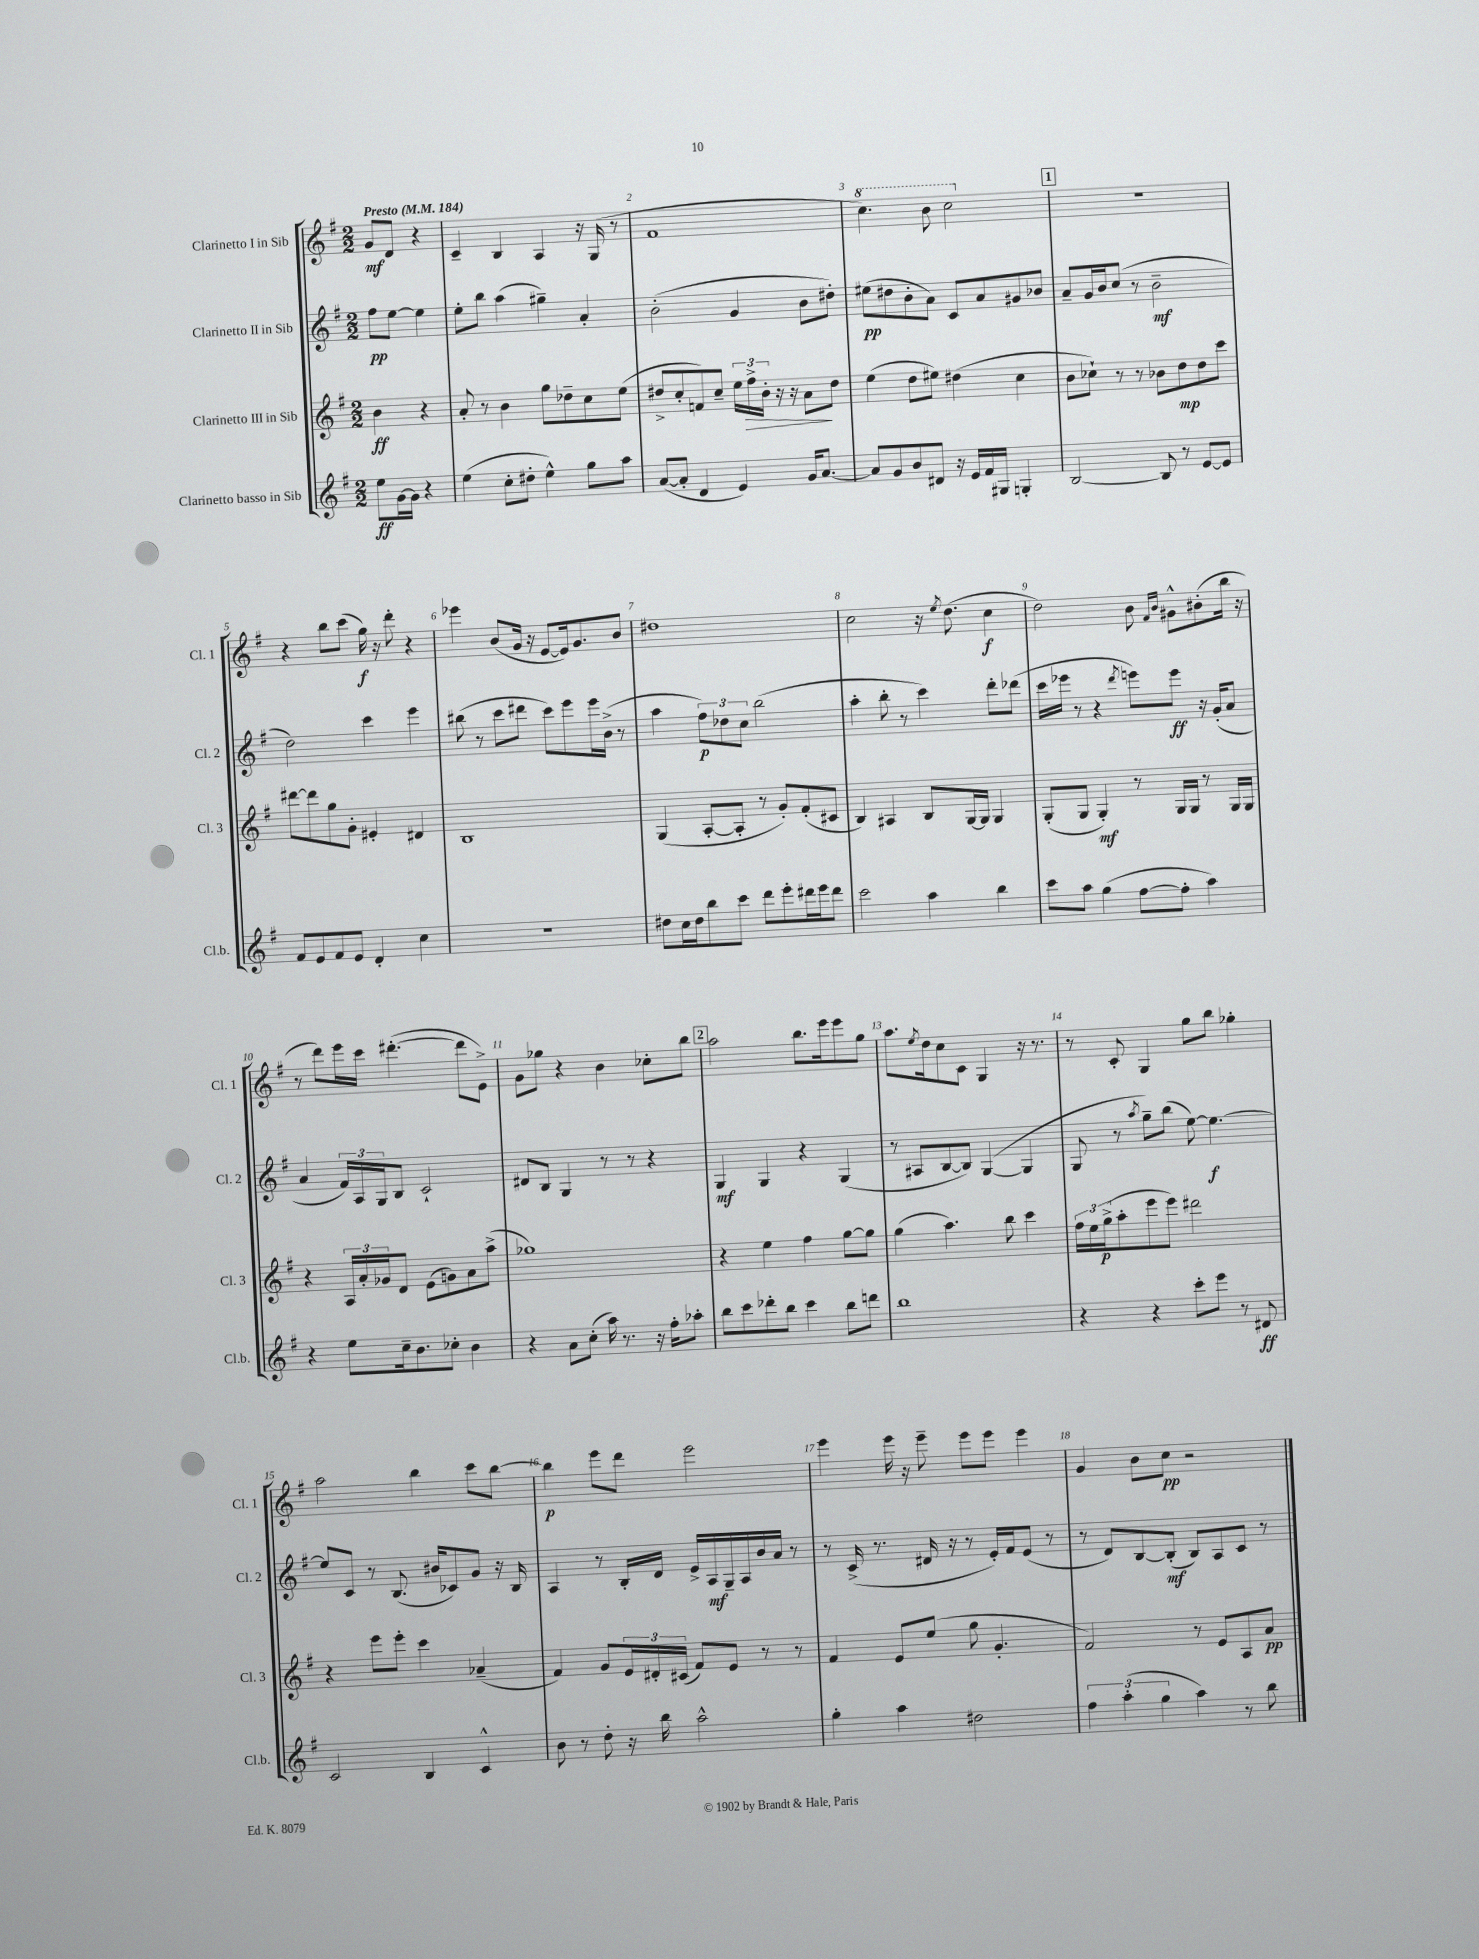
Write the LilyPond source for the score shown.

<<
\new StaffGroup <<
\new Staff = "s0" \with { instrumentName = "Clarinetto I in Sib" shortInstrumentName = "Cl. 1" } {
    \clef treble \key g \major \numericTimeSignature \time 2/2 \partial 2 \tempo "Presto" 4 = 184
    g'8\mf d'8 r4 |
    c'4-- b4 a4 r16 g16( r8 |
    fis'1 |
    \ottava #1 c'''4.) b''8 c'''2 \ottava #0 |
    \mark \markup { \box "1" } R1 |
    r4 b''8 c'''8( g''16\f) r16 d'''8-. r4 |
    ees'''4 b'8( g'16 r16 e'8~ e'16) g'8. b'8 |
    dis''1 |
    c''2 r16 \acciaccatura { e''8 } d''8.( c''4\f |
    d''2) b'8 \grace { fis'16 b'16 } gis'8-^ bis'8-.( b''16 r16 |
    r8 d'''8) e'''16 c'''16 dis'''4.~-.( dis'''8 e'8->) |
    g'8 ges''8 r4 b'4 ces''8-. b''8 |
    \mark \markup { \box "2" } a''2 b''8. e'''16 e'''8 g''8 |
    a''8. \acciaccatura { e''8 } d''16 c''8 c'8 g4 r16 r8. |
    r8 c'8-. g4 g''8 b''8 ges''4-. |
    a''2 b''4 c'''8 b''8~ |
    b''4\p e'''8 d'''8 e'''2 |
    e'''4 e'''16 r16 e'''8-- e'''8 e'''8 e'''4 |
    g'4 b'8 c''8\pp r2 \bar "|." |
}
\new Staff = "s1" \with { instrumentName = "Clarinetto II in Sib" shortInstrumentName = "Cl. 2" } {
    \clef treble \key g \major \numericTimeSignature \time 2/2 \partial 2
    fis''8\pp e''8~ e''4 |
    e''8-. b''8 a''4( gis''4--) a'4-. |
    b'2-.( g'4 b'8 dis''8-.) |
    eis''8\pp( dis''8 b'8-. a'8) c'8 a'8 gis'8 bes'8 |
    \mark \markup { \box "1" } a'8-- g'16 b'16 c''8( r8 b'2--\mf |
    d''2) c'''4 e'''4 |
    bis''8( r8 c'''8 dis'''8 c'''8) e'''8 e'''16 b'16->( r8 |
    a''4 \tuplet 3/2 { fis''8\p) des''8 c''8 } b''2( |
    a''4-. b''8-. r8 c'''4) d'''8-. des'''8( |
    c'''16 ees'''16 r8 r4 \acciaccatura { d'''8 } e'''8) e'''8\ff r16 g'16-.( a'8 |
    a'4 \tuplet 3/2 { fis'16) a16 g16 } b8 c'2-! |
    dis'8 b8 g4 r8 r8 r4 |
    \mark \markup { \box "2" } g4\mf g4 r4 g4( |
    r8 ais8 b8~ b8) g4~( g4 |
    g8 r8 \acciaccatura { a''8 } g''8--) b''8( e''8~) e''4.~\f |
    e''8 c'8 r8 b8.( bis'16 ces'8) g'8 r16 b16 |
    a4 r8 b16-. d'16 e'16-> a16\mf g16-- a16 b'16 a'16 r8 |
    r8 c'16->( r8. dis'16 r16 r8 e'16-.) fis'16 e'8( r8 |
    r8 d'8) b8~ b8-.\mf( b8) a8 c'8 r8 \bar "|." |
}
\new Staff = "s2" \with { instrumentName = "Clarinetto III in Sib" shortInstrumentName = "Cl. 3" } {
    \clef treble \key g \major \numericTimeSignature \time 2/2 \partial 2
    b'4\ff r4 |
    a'8-. r8 b'4 g''8 des''8-- c''8 e''8( |
    dis''8-> c''8-. f'8) c''8-- \tuplet 3/2 { e''16 fis''16->\> b'16-. } r16 r16 a'8\! dis''8 |
    e''4( d''8 eis''8) dis''4( c''4 |
    \mark \markup { \box "1" } b'8 ces''8-!) r8 r8 bes'8 d''8\mp d''8 c'''8 |
    dis'''8~ dis'''8 g''8 g'8-. eis'4-. dis'4 |
    b1 |
    g4( a8~-. a8-. r8 g'8-.) fis'8-.( cis'8 |
    b4) ais4 b8 g16~ g16 g4 |
    g8-.( g8 g4-.\mf) r8 g16 g16 r8 g16 g16 |
    r4 \tuplet 3/2 { a16 a'16-. ges'16 } d'8 e'8( g'8) a'8 a''8->( |
    ges''1) |
    \mark \markup { \box "2" } r4 e''4 fis''4 g''8~ g''8 |
    g''4( a''4.) b''8 c'''4 |
    \tuplet 3/2 { fis''16 e''16 g''16->\p( } a''8-. e'''8 e'''8) dis'''2 |
    r4 e'''8 e'''8-. c'''4 aes'4--( |
    fis'4) g'8 \tuplet 3/2 { e'16 dis'16-. cis'16( } fis'8) e'8 r8 r8 |
    fis'4 e'8 e''8( g''8 g'4.-. |
    fis'2) r8 e'8 a8 a'8\pp \bar "|." |
}
\new Staff = "s3" \with { instrumentName = "Clarinetto basso in Sib" shortInstrumentName = "Cl.b." } {
    \clef treble \key g \major \numericTimeSignature \time 2/2 \partial 2
    e''8\ff g'16~ g'16 r4 |
    e''4( c''8-. dis''8-. e''4-^) g''8 a''8 |
    a'8~( a'8-. d'4 e'4) g'16 a'8.~ |
    a'8 g'8 b'8 dis'8 r16 e'16 fis'16 gis16 g4-. |
    \mark \markup { \box "1" } b2~ b8 r8 e'8~ e'8 |
    fis'8 e'8 fis'8 e'8 d'4-. c''4 |
    R1 |
    dis''8 c''16 dis''16 b''8 c'''8 d'''8 e'''8-. dis'''16 e'''16 dis'''8 |
    c'''2 a''4 b''4 |
    c'''8 a''8 g''4( fis''8~ fis''8-. a''4) |
    r4 e''8 c''16-- b'8. ces''8-. b'4 |
    r4 a'8 c''8-.( a''16) r8. r16 fis''16-. aes''8-. |
    \mark \markup { \box "2" } b''8 c'''8 des'''8-. b''8 c'''4 b''8 d'''8 |
    b''1 |
    r4 r4 c'''8-. e'''8 r8 dis'8\ff |
    c'2 b4 c'4-^ |
    b'8 r8 d''8-. r16 b''16 a''2-^ |
    g''4-. a''4 dis''2 |
    \tuplet 3/2 { fis''4 a''4-.( g''4 } a''4) r8 b''8 \bar "|." |
}
>>
>>
\layout { \context { \Score \override BarNumber.break-visibility = ##(#f #t #t) barNumberVisibility = #all-bar-numbers-visible } }
